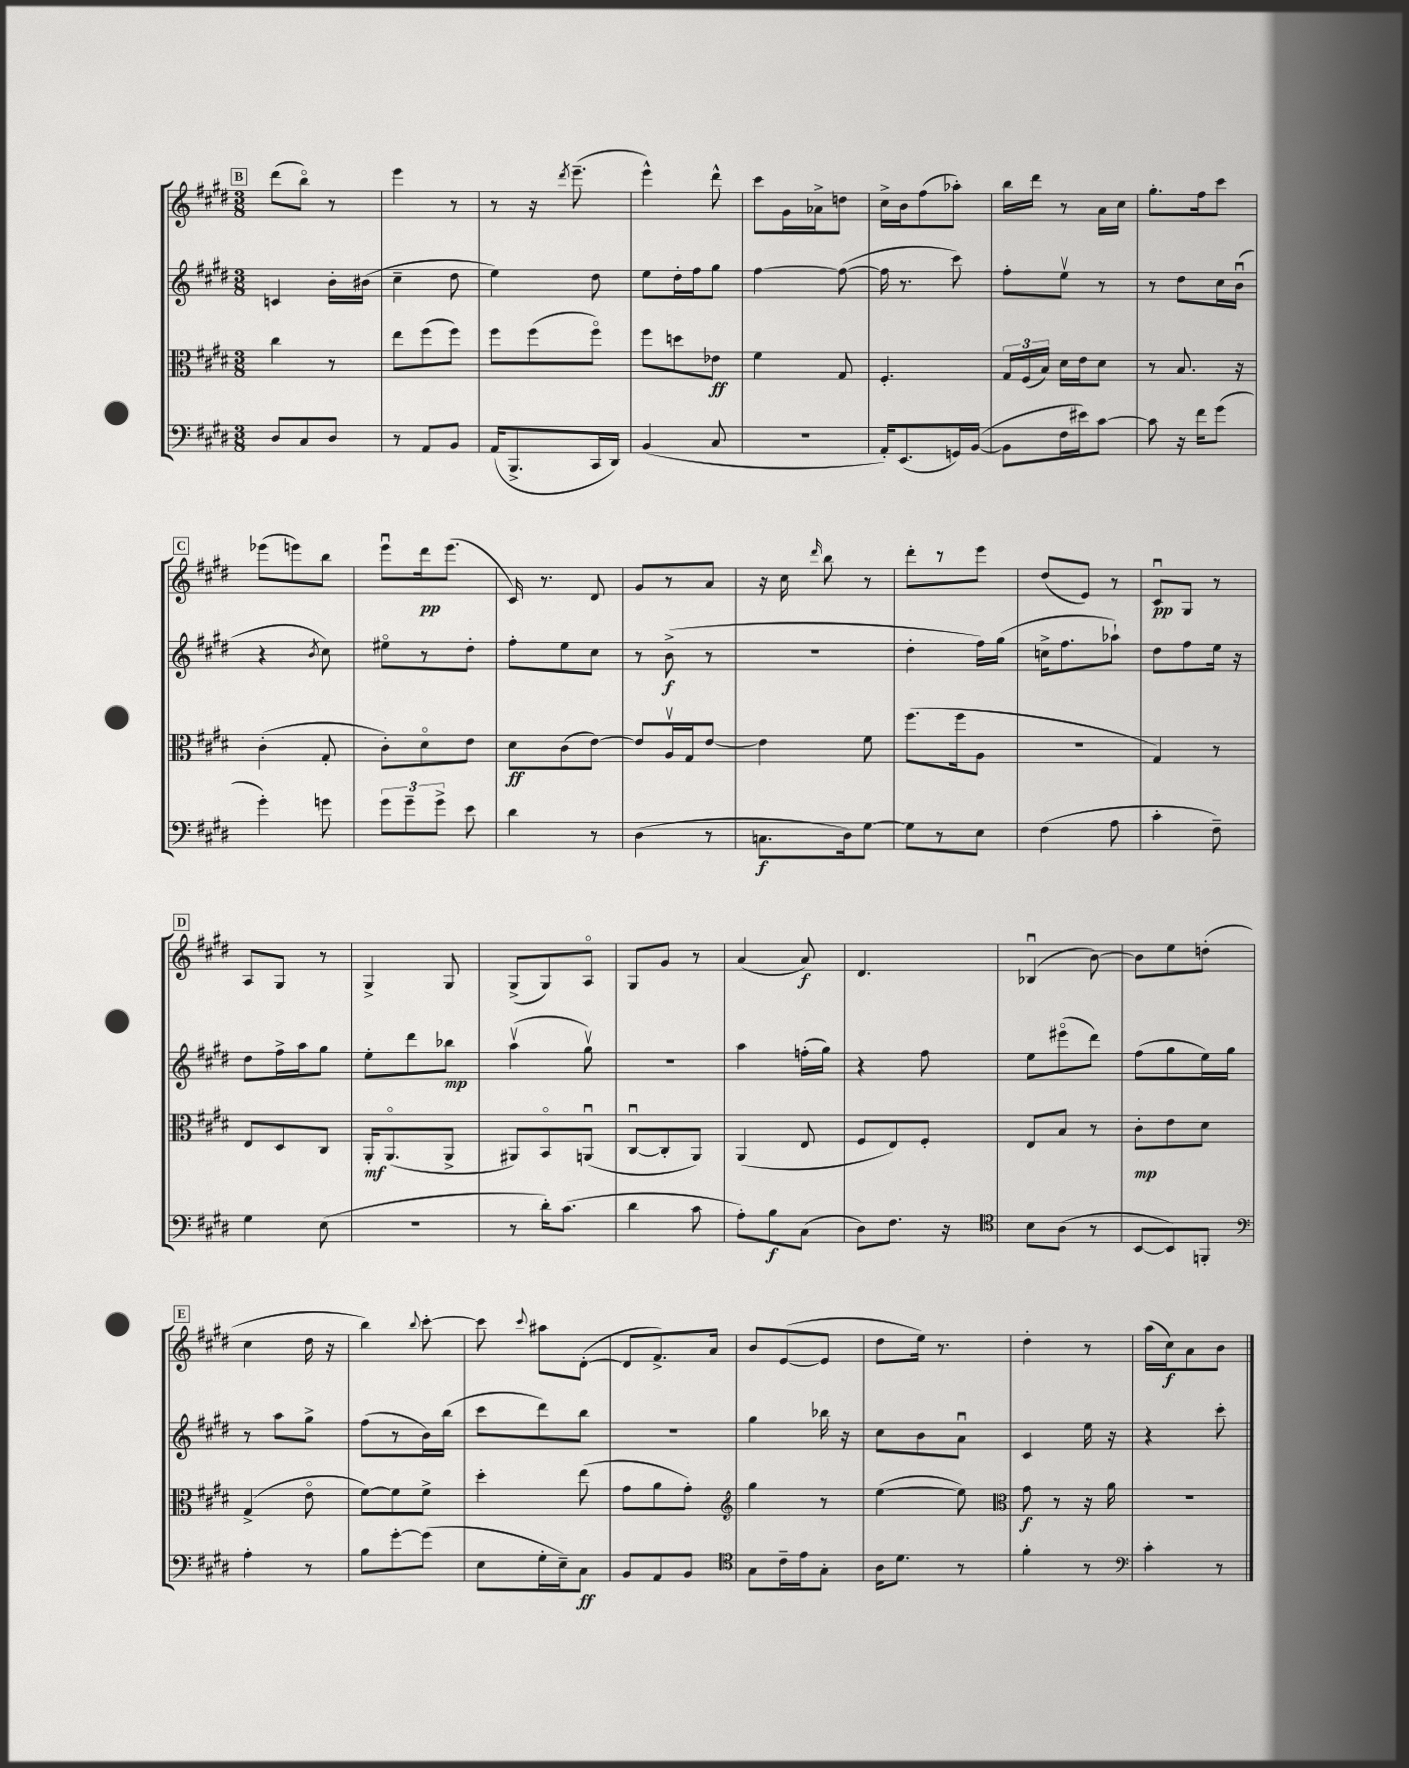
<<
\new StaffGroup <<
\new Staff = "s0" {
    \clef treble \key e \major \numericTimeSignature \time 3/8
    \autoBeamOff \mark \markup { \box "B" } dis'''8[( b''8]\flageolet) r8 |
    e'''4 r8 |
    r8 r16 \acciaccatura { dis'''8 } e'''8.--( |
    e'''4-^) dis'''8-^ |
    cis'''8[ gis'16 aes'16-> d''8] |
    cis''16[-> b'16 fis''8( aes''8]-.) |
    b''16[ dis'''16] r8 a'16[ cis''16] |
    gis''8.[-. fis''16 cis'''8] |
    \mark \markup { \box "C" } ees'''8[( e'''8) b''8] |
    e'''8[\downbow dis'''16\pp e'''8.]( |
    cis'16) r8. dis'8 |
    gis'8[ r8 a'8] |
    r16 cis''16 \grace { dis'''16 } b''8 r8 |
    dis'''8[-. r8 e'''8] |
    dis''8[( e'8]) r8 |
    cis'8[\downbow\pp gis8] r8 |
    \mark \markup { \box "D" } a8[ gis8] r8 |
    gis4-> gis8 |
    gis8[->( gis8) a8]\flageolet |
    gis8[ gis'8] r8 |
    a'4( a'8\f) |
    dis'4. |
    bes4\downbow( b'8~) |
    b'8[ e''8 d''8]-.( |
    \mark \markup { \box "E" } cis''4 dis''16 r16 |
    b''4) \appoggiatura { b''8 } cis'''8~-. |
    cis'''8 \appoggiatura { cis'''8 } ais''8[ dis'8]~-.( |
    dis'8[ fis'8.->) a'16] |
    b'8[ e'8~( e'8] |
    dis''8[ e''16]) r8. |
    dis''4-. r8 |
    a''16[( cis''16\f) a'8 b'8] \bar "|." |
}
\new Staff = "s1" {
    \clef treble \key e \major \numericTimeSignature \time 3/8
    \autoBeamOff \mark \markup { \box "B" } c'4 b'16[-. bis'16]( |
    cis''4-- dis''8 |
    e''4) dis''8 |
    e''8[ dis''16-. fis''16 gis''8] |
    fis''4~ fis''8~( |
    fis''16 r8. cis'''8) |
    fis''8[-. e''8]\upbow r8 |
    r8 dis''8[ cis''16 b'16]\downbow( |
    \mark \markup { \box "C" } r4 \acciaccatura { b'8 } cis''8) |
    eis''8[\flageolet r8 dis''8]-. |
    fis''8[-. e''8 cis''8] |
    r8 b'8->\f( r8 |
    R4. |
    dis''4-. fis''16[) gis''16]( |
    c''16[-> fis''8. aes''8]-!) |
    dis''8[ fis''8 e''16] r16 |
    \mark \markup { \box "D" } dis''8[ fis''16-> a''16 gis''8] |
    e''8[-. dis'''8 bes''8]\mp |
    a''4\upbow( gis''8\upbow) |
    R4. |
    a''4 f''16[-.( gis''16]) |
    r4 fis''8 |
    e''8[ eis'''8\flageolet( dis'''8]) |
    fis''8[( gis''8 e''16) gis''16] |
    \mark \markup { \box "E" } r8 a''8[ gis''8]-> |
    fis''8[( r8 b'16) b''16]( |
    cis'''8[ dis'''8) b''8] |
    R4. |
    gis''4 bes''16 r16 |
    cis''8[ b'8 a'8]\downbow |
    cis'4 e''16 r16 |
    r4 cis'''8-. \bar "|." |
}
\new Staff = "s2" {
    \clef alto \key e \major \numericTimeSignature \time 3/8
    \autoBeamOff \mark \markup { \box "B" } cis''4 r8 |
    e''8[ fis''8( fis''8]) |
    fis''8[ fis''8( fis''8]\flageolet) |
    fis''8[ d''8 ees'8]\ff |
    fis'4 gis8 |
    fis4.-. |
    \tuplet 3/2 { gis16[ fis16( b16]) } dis'16[ e'16 dis'8] |
    r8 b8. r16 |
    \mark \markup { \box "C" } cis'4-.( gis8-. |
    cis'8[-.) dis'8\flageolet e'8] |
    dis'8[\ff cis'8( e'8]~) |
    e'8[ a16\upbow gis16 e'8]~ |
    e'4 fis'8 |
    fis''8.[( fis''16 a8] |
    R4. |
    gis4) r8 |
    \mark \markup { \box "D" } e8[ dis8 cis8] |
    a,16[-.\mf a,8.\flageolet( a,8]-> |
    ais,8[) b,8\flageolet a,8]\downbow( |
    cis8[~\downbow cis8-. a,8]) |
    a,4( e8 |
    fis8[ e8) fis8]-. |
    e8[ b8] r8 |
    cis'8[-.\mp e'8 dis'8] |
    \mark \markup { \box "E" } gis4->( e'8\flageolet |
    fis'8[~) fis'8 fis'8]-> |
    dis''4-. e''8( |
    gis'8[ a'8 gis'8]-.) |
    \clef treble gis''4 r8 |
    e''4~( e''8) |
    \clef alto gis'8\f r8 r16 a'16 |
    R4. \bar "|." |
}
\new Staff = "s3" {
    \clef bass \key e \major \numericTimeSignature \time 3/8
    \autoBeamOff \mark \markup { \box "B" } dis8[ cis8 dis8] |
    r8 a,8[ b,8] |
    a,16[( b,,8.-> cis,16 dis,16]) |
    b,4( cis8 |
    R4. |
    a,16[-.) e,8.( g,16) b,16]~( |
    b,8[ fis16 eis'16) cis'8]~ |
    cis'8 r16 fis'16[ gis'8]( |
    \mark \markup { \box "C" } gis'4-.) g'8 |
    \tuplet 3/2 { gis'8[ gis'8-- gis'8]-> } e'8 |
    dis'4 r8 |
    dis4( r8 |
    c8.[\f dis16) gis8]~ |
    gis8[ r8 e8] |
    fis4( a8 |
    cis'4-. fis8--) |
    \mark \markup { \box "D" } gis4 e8( |
    R4. |
    r8 dis'16[-.) cis'8.]( |
    dis'4 cis'8 |
    a8[-.) b8\f cis8]( |
    dis8[) fis8.] r16 |
    \clef tenor b8[ a8]( r8 |
    b,8[~ b,8) f,8]-. |
    \mark \markup { \box "E" } \clef bass a4-. r8 |
    b8[ gis'8~-. gis'8]( |
    e8[ gis16-. e16--) cis8]\ff |
    b,8[ a,8 b,8] |
    \clef tenor gis8[ cis'16-- e'16 gis8]-. |
    a16[ dis'8.] r8 |
    fis'4-. r8 |
    \clef bass cis'4-. r8 \bar "|." |
}
>>
>>
